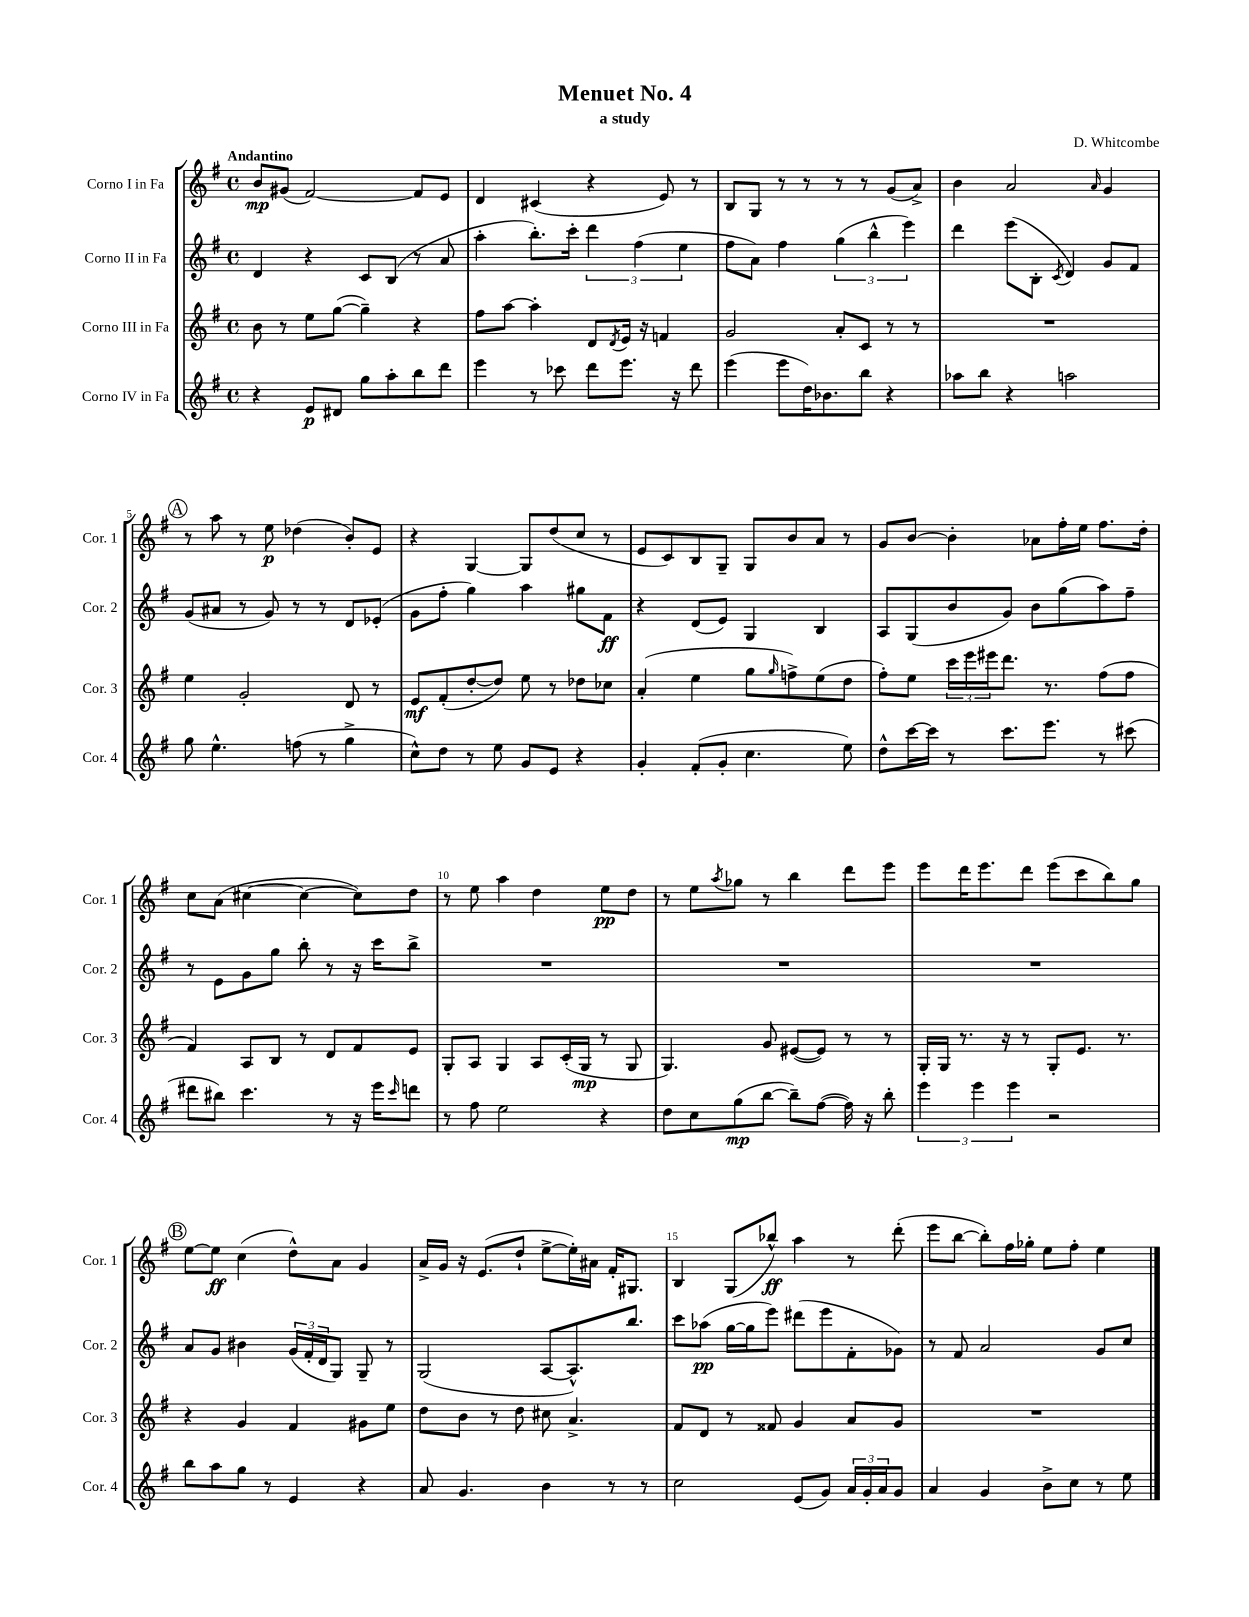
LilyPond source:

\header { title = "Menuet No. 4" composer = "D. Whitcombe" subtitle = "a study" }
<<
\new StaffGroup <<
\new Staff = "s0" \with { instrumentName = "Corno I in Fa" shortInstrumentName = "Cor. 1" } {
    \clef treble \key g \major \defaultTimeSignature \time 4/4 \tempo "Andantino"
    b'8\mp gis'8( fis'2~) fis'8 e'8 |
    d'4 cis'4( r4 e'8) r8 |
    b8 g8 r8 r8 r8 r8 g'8( a'8->) |
    b'4 a'2 \grace { a'16 } g'4 |
    \mark \markup { \circle "A" } r8 a''8 r8 e''8\p des''4( b'8-.) e'8 |
    r4 g4~ g8 d''8( c''8 r8 |
    e'8 c'8) b8 g8-- g8 b'8 a'8 r8 |
    g'8 b'8~ b'4-. aes'8 fis''16-. e''16 fis''8. d''16-. |
    c''8 a'8( cis''4~ cis''4~ cis''8) d''8 |
    r8 e''8 a''4 d''4 e''8\pp d''8 |
    r8 e''8 \acciaccatura { a''8 } ges''8 r8 b''4 d'''8 e'''8 |
    e'''8 d'''16 e'''8. d'''8 e'''8( c'''8 b''8) g''8 |
    \mark \markup { \circle "B" } e''8~ e''8\ff c''4( d''8-^) a'8 g'4 |
    a'16-> g'16 r16 e'8.( d''8-! e''8~-> e''16-.) ais'16 fis'16-. gis8. |
    b4 g8( bes''8-^\ff) a''4 r8 d'''8-.( |
    e'''8 b''8~ b''8-.) fis''16 ges''16-. e''8 fis''8-. e''4 \bar "|." |
}
\new Staff = "s1" \with { instrumentName = "Corno II in Fa" shortInstrumentName = "Cor. 2" } {
    \clef treble \key g \major \defaultTimeSignature \time 4/4
    d'4 r4 c'8 b8( r8 a'8 |
    a''4-. b''8.-.) c'''16-. \tuplet 3/2 { d'''4 fis''4( e''4 } |
    fis''8 a'8) fis''4 \tuplet 3/2 { g''4( b''4-^ e'''4) } |
    d'''4 e'''8( b8-. \acciaccatura { c'8 } d'4) g'8 fis'8 |
    \mark \markup { \circle "A" } g'8( ais'8 r8 g'8) r8 r8 d'8 ees'8-.( |
    g'8 fis''8-. g''4) a''4 gis''8 fis'8\ff |
    r4 d'8( e'8) g4 b4 |
    a8 g8( b'8 g'8) b'8 g''8( a''8) fis''8-- |
    r8 e'8 g'8 g''8 b''8-. r8 r16 c'''16 b''8-> |
    R1 |
    R1 |
    R1 |
    \mark \markup { \circle "B" } a'8 g'8 bis'4 \tuplet 3/2 { g'16( fis'16-. d'16 } g8) g8-- r8 |
    g2( a8~ a8.-^) b''8. |
    c'''8 aes''8\pp( g''16~ g''16 e'''8) dis'''8( e'''8 fis'8-. ges'8) |
    r8 fis'8 a'2 g'8 c''8 \bar "|." |
}
\new Staff = "s2" \with { instrumentName = "Corno III in Fa" shortInstrumentName = "Cor. 3" } {
    \clef treble \key g \major \defaultTimeSignature \time 4/4
    b'8 r8 e''8 g''8~( g''4--) r4 |
    fis''8 a''8~ a''4-. d'8 \acciaccatura { d'8 } e'16 r16 f'4 |
    g'2 a'8-. c'8 r8 r8 |
    R1 |
    \mark \markup { \circle "A" } e''4 g'2-. d'8 r8 |
    e'8\mf fis'8-.( d''8~-. d''8) e''8 r8 des''8 ces''8 |
    a'4-.( e''4 g''8 \grace { g''16 } f''8->) e''8( d''8 |
    fis''8-.) e''8 \tuplet 3/2 { c'''16 e'''16 eis'''16 } d'''8. r8. fis''8( fis''8 |
    fis'4) a8 b8 r8 d'8 fis'8 e'8 |
    g8-. a8 g4 a8 c'16-.( g16\mp r8 g8 |
    g4.) g'8 eis'8~( eis'8) r8 r8 |
    g16-. g16 r8. r16 r8 g8-. e'8. r8. |
    \mark \markup { \circle "B" } r4 g'4 fis'4 gis'8 e''8 |
    d''8 b'8 r8 d''8 cis''8 a'4.-> |
    fis'8 d'8 r8 fisis'8 g'4 a'8 g'8 |
    R1 \bar "|." |
}
\new Staff = "s3" \with { instrumentName = "Corno IV in Fa" shortInstrumentName = "Cor. 4" } {
    \clef treble \key g \major \defaultTimeSignature \time 4/4
    r4 e'8\p dis'8 g''8 a''8-. b''8 d'''8 |
    e'''4 r8 ces'''8 d'''8 e'''8. r16 d'''8 |
    e'''4( e'''8 d''16) bes'8. b''8 r4 |
    aes''8 b''8 r4 a''2 |
    \mark \markup { \circle "A" } g''8 e''4.-^ f''8( r8 g''4-> |
    c''8-^) d''8 r8 e''8 g'8 e'8 r4 |
    g'4-. fis'8-.( g'8-. c''4. e''8) |
    d''8-^ c'''16~ c'''16 r8 c'''8. e'''8. r8 cis'''8( |
    dis'''8 bis''8) c'''4. r8 r16 e'''16 \grace { c'''16 } d'''8 |
    r8 fis''8 e''2 r4 |
    d''8 c''8 g''8\mp( b''8~ b''8--) fis''8~( fis''16) r16 b''8-. |
    \tuplet 3/2 { e'''4 e'''4 e'''4 } r2 |
    \mark \markup { \circle "B" } b''8 a''8 g''8 r8 e'4 r4 |
    a'8 g'4. b'4 r8 r8 |
    c''2 e'8( g'8) \tuplet 3/2 { a'16 g'16-. a'16 } g'8 |
    a'4 g'4 b'8-> c''8 r8 e''8 \bar "|." |
}
>>
>>
\layout { \context { \Score \override BarNumber.break-visibility = ##(#f #t #t) barNumberVisibility = #(every-nth-bar-number-visible 5) } }
